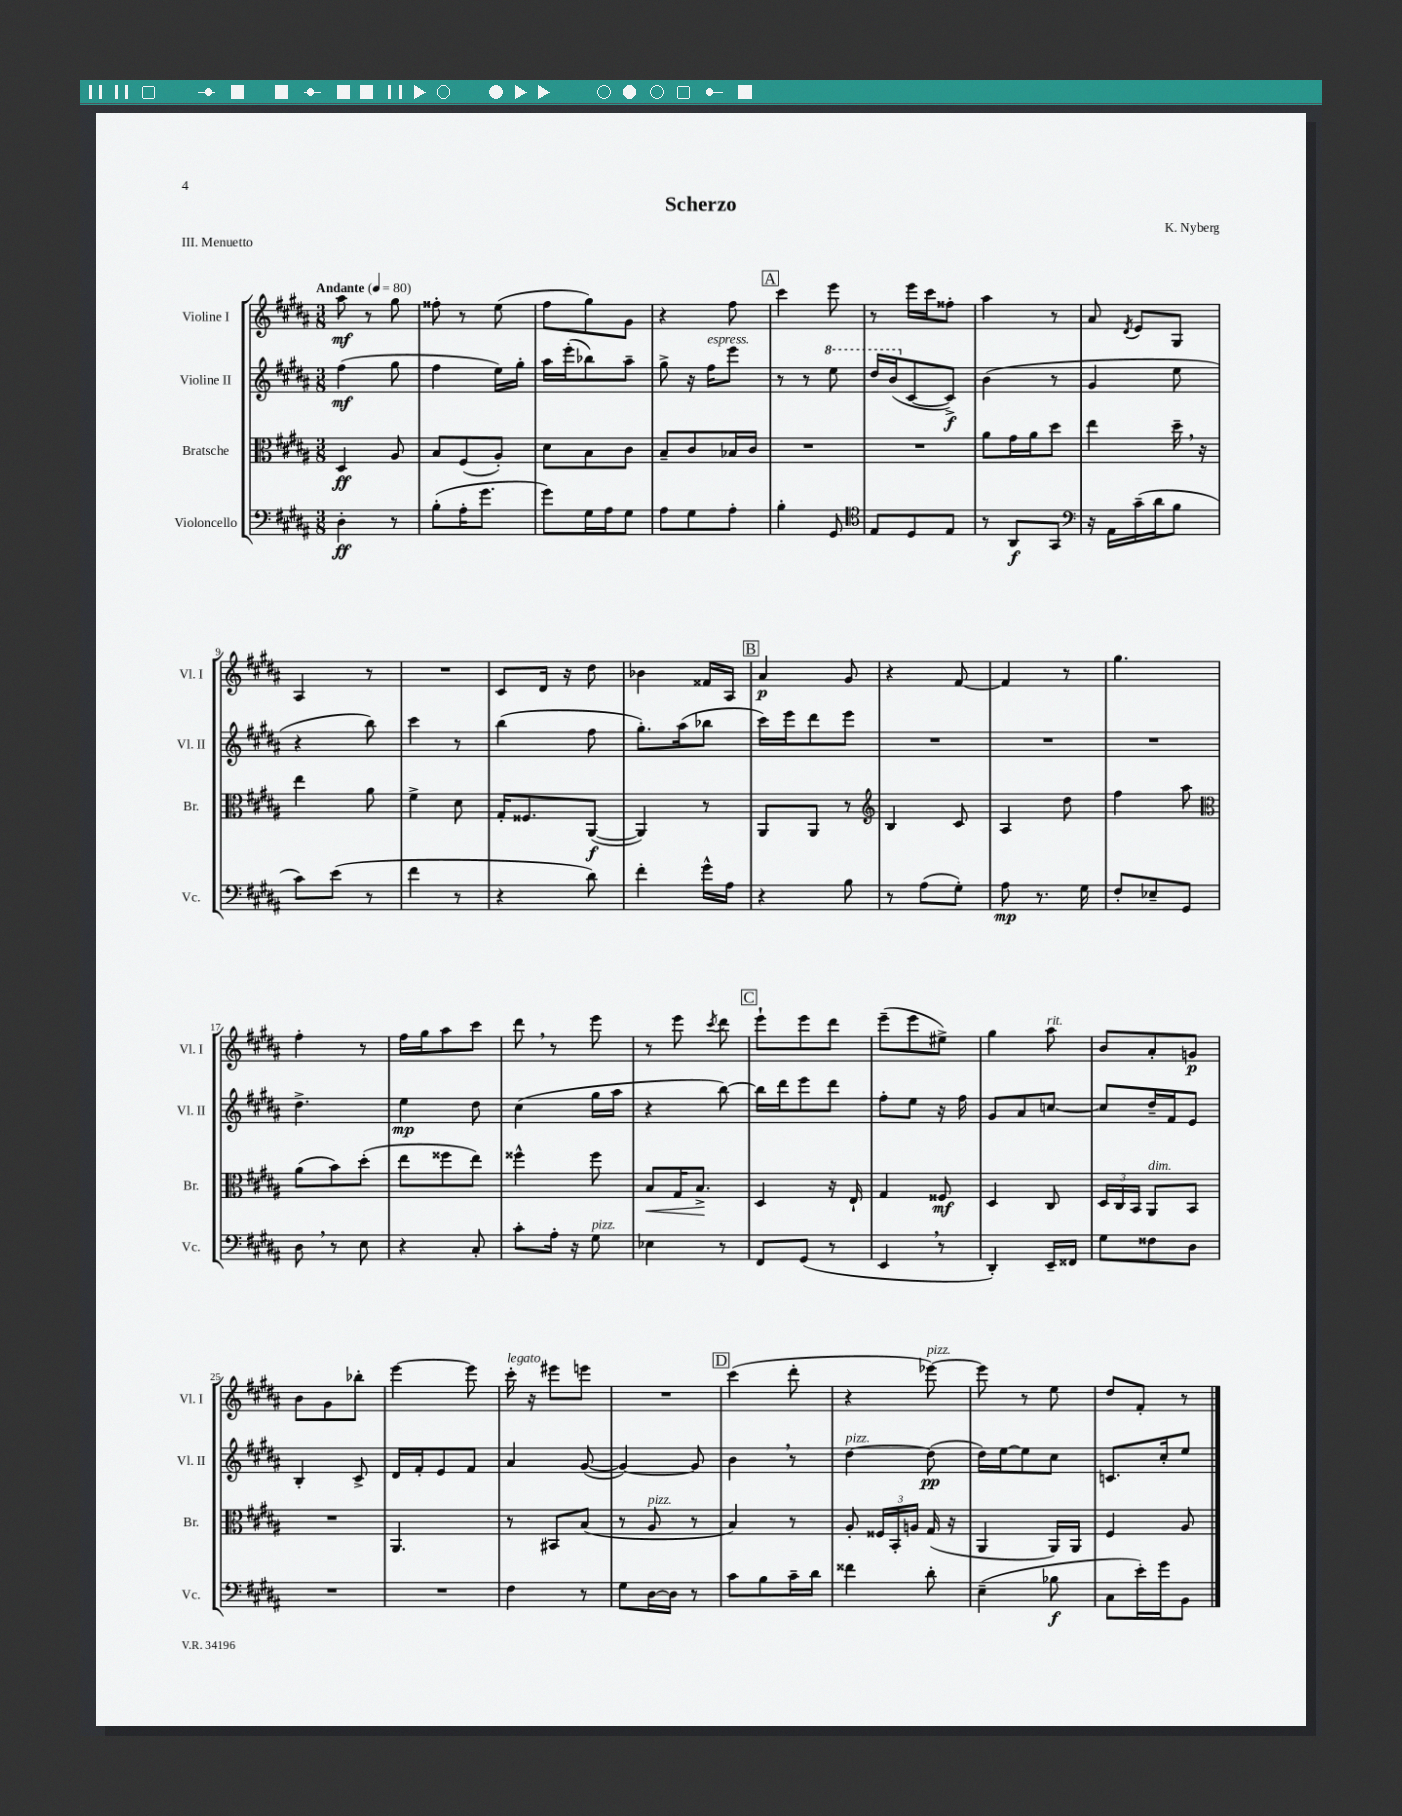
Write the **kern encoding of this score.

**kern	**kern	**kern	**kern
*staff4	*staff3	*staff2	*staff1
*clefF4	*clefC3	*clefG2	*clefG2
*k[f#c#g#d#a#]	*k[f#c#g#d#a#]	*k[f#c#g#d#a#]	*k[f#c#g#d#a#]
*M3/8	*M3/8	*M3/8	*M3/8
*MM80	*MM80	*MM80	*MM80
4D#'	4D#	(4ff#	8aa#
.	.	.	8r
8r	8A#	8gg#	8gg#
=	=	=	=
(8B'	8B	4ff#	8ff##'
16A#'	(8F#	.	8r
8.g#	.	.	.
.	8A#')	16ee)	(8ee
.	.	16gg#'	.
=	=	=	=
8g#)	8d#	16aa#	8ff#
.	.	(16eee'	.
16G#	8B	8bb-)	8gg#)
16A#	.	.	.
8G#	8c#	8aa#~	8g#
=	=	=	=
8A#	8B~	8gg#^	4r
8G#	8c#	16r	.
.	.	16ff#	.
8A#'	16B-	8eee	8ff#
.	16c#	.	.
=	=	=	=
4B'	4.r	8r	4ccc#
.	.	8r	.
8GG#	.	8eee	8eee
=	=	=	=
*clefC4	*	*	*
8E	4.r	16ddd#	8r
.	.	(16bb	.
8D#	.	[8c#	16eee
.	.	.	16ccc#
8E	.	8c#^])	8ff##'
=	=	=	=
8r	8a#	(4b	4aa#
8AA#	16g#	.	.
.	16a#	.	.
8GG#	8dd#	8r	8r
=	=	=	=
*clefF4	*	*	*
16r	4ee	4g#	8a#
16AA#	.	.	.
.	.	.	8qd#
(16c#~	.	.	8e
16d#	.	.	.
8B	16dd#~	8ee	8G#
.	16r	.	.
=	=	=	=
8c#)	4ee	4r	4A#
(8e	.	.	.
8r	8a#	8bb)	8r
=	=	=	=
4f#	4f#^	4ccc#	4.r
8r	8d#	8r	.
=	=	=	=
4r	16G#'	(4bb	8c#
.	8.F##	.	.
.	.	.	16d#
.	.	.	16r
8d#)	([8AA#	8ff#	8dd#
=	=	=	=
4f#'	4AA#])	8.gg#')	4b-
.	.	(16aa#	.
16g#^^	8r	8bb-	16f##
16A#	.	.	16A#
=	=	=	=
4r	8AA#	16ccc#)	4a#
.	.	16eee	.
.	8AA#	8ddd#	.
8B	8r	8eee	8g#
=	=	=	=
*	*clefG2	*	*
8r	4B	4.r	4r
(8A#	.	.	.
8G#')	8c#	.	[8f#
=	=	=	=
8A#	4A#	4.r	4f#]
8.r	.	.	.
.	8dd#	.	8r
16G#	.	.	.
=	=	=	=
8F#'	4ff#	4.r	4.gg#
8E-~	.	.	.
8GG#	8aa#	.	.
=	=	=	=
*	*clefC3	*	*
8D#	(8a#	4.dd#^	4ff#'
8r	8b)	.	.
8E	(8dd#'	.	8r
=	=	=	=
4r	8ee	4ee	16ff#
.	.	.	16gg#
.	8ff##	.	8aa#
8C#'	8ee)	8dd#	8ccc#
=	=	=	=
8c#'	4ff##^^	(4cc#	8ddd#
16A#'	.	.	8r
16r	.	.	.
8G#	8ff##	16gg#	8eee
.	.	16aa#	.
=	=	=	=
4E-	8B	4r	8r
.	16G#	.	8eee
.	8.B^	.	.
.	.	.	8qccc#
8r	.	[8bb)	8ddd#
=	=	=	=
8FF#	4D#	16bb]	8eee`
.	.	16ddd#	.
(8GG#	.	8eee	8eee
8r	16r	8ddd#	8ddd#
.	16E`	.	.
=	=	=	=
4EE	4G#	8ff#'	(8eee~
.	.	8ee	8eee
8r	8F##	16r	8ee#^)
.	.	16ff#	.
=	=	=	=
4DD#')	4D#	8g#	4gg#
.	.	8a#	.
16EE~	8C#	[8cc	8aa#
16FF##	.	.	.
=	=	=	=
8G#	24D#	8cc]	8b
.	24C#	.	.
.	24BB	.	.
8F##	8AA#	16dd#~	8a#'
.	.	16f#	.
8D#	8BB	8e	8g
=	=	=	=
4.r	4.r	4B'	8b
.	.	.	8g#
.	.	8c#^	8bb-'
=	=	=	=
4.r	4.AA#	16d#	[4eee
.	.	16f#'	.
.	.	8e	.
.	.	8f#	8eee]
=	=	=	=
4F#	8r	4a#	16ccc#'
.	.	.	16r
.	8BB#	.	8eee#
8r	(8B	([8g#	8eee
=	=	=	=
8G#	8r	4g#_)	4.r
[16D#	8A#	.	.
16D#]	.	.	.
8r	8r	8g#]	.
=	=	=	=
8c#	4B)	4b	(4ccc#
8B	.	.	.
16c#~	8r	8r	8ddd#'
16d#	.	.	.
=	=	=	=
4f##	8A#'	[4dd#	4r
.	24F##	.	.
.	24BB'	.	.
.	24A	.	.
8d#'	(16G#	(8dd#]	[8eee-)
.	16r	.	.
=	=	=	=
(4E~	4AA#	16dd#)	8eee-]
.	.	[16ee	.
.	.	8ee]	8r
8B-	16AA#)	8cc#	8ee
.	16AA#	.	.
=	=	=	=
8C#	4F#	8.c	8dd#
16e')	.	.	8f#'
16g#	.	16cc#'	.
8BB	8A#	8ee	8r
==	==	==	==
*-	*-	*-	*-
